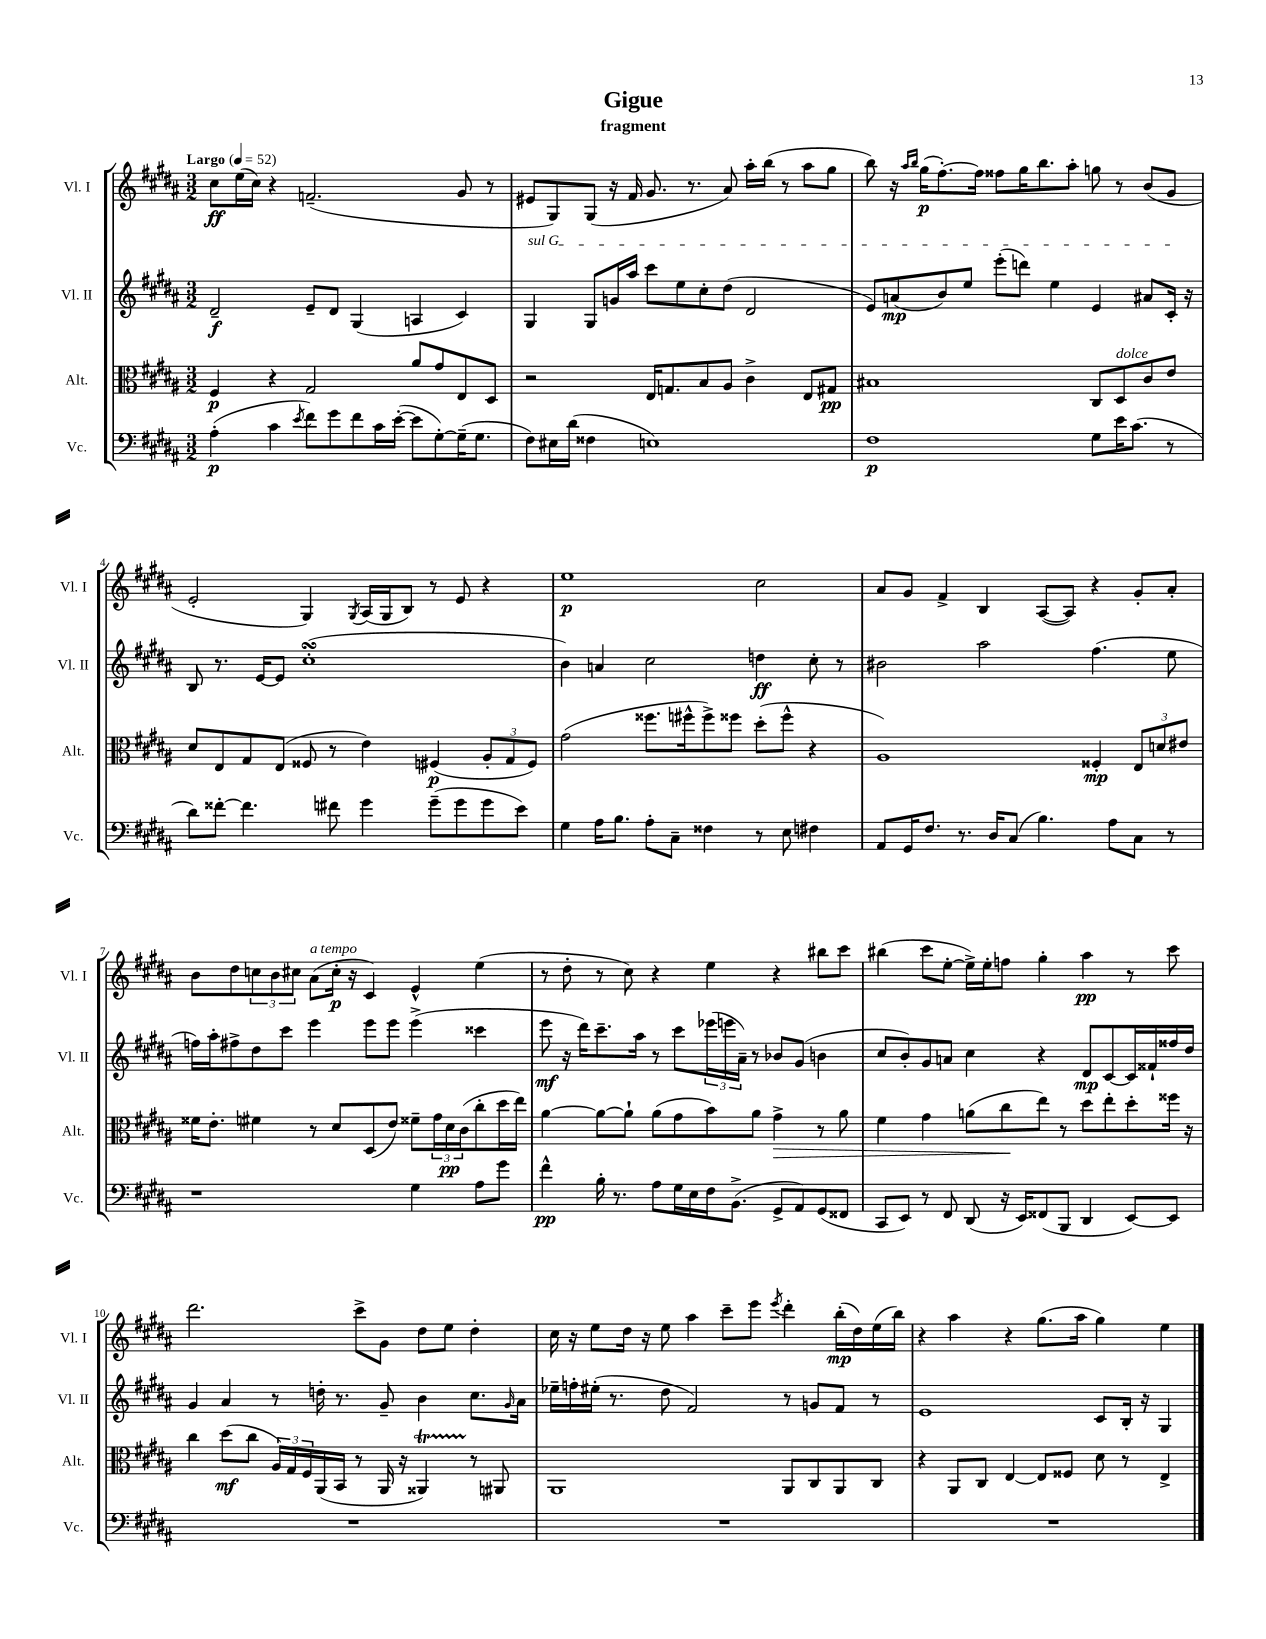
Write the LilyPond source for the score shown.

\header { title = "Gigue" subtitle = "fragment" }
<<
\new StaffGroup <<
\new Staff = "s0" \with { instrumentName = "Vl. I" shortInstrumentName = "Vl. I" } {
    \clef treble \key b \major \numericTimeSignature \time 3/2 \tempo "Largo" 4 = 52
    cis''8\ff e''16( cis''16) r4 f'2.--( gis'8 r8 |
    eis'8 gis8) gis8( r16 fis'16 gis'8. r8. ais'8) ais''16-. b''16( r8 ais''8 gis''8 |
    b''8) r16 \grace { ais''16 b''16 } gis''16\p( fis''8.~-.) fis''16 fisis''8 gis''16 b''8. ais''8-. g''8 r8 b'8( gis'8 |
    e'2-. gis4) \acciaccatura { gis8 } ais16( gis16 b8) r8 e'8 r4 |
    e''1\p cis''2 |
    ais'8 gis'8 fis'4-> b4 ais8~( ais8) r4 gis'8-. ais'8-. |
    b'8 dis''8 \tuplet 3/2 { c''8 b'8 cis''8 } ais'8^\markup { \italic "a tempo" }( cis''16-.\p r16 cis'4) e'4-^ e''4( |
    r8 dis''8-. r8 cis''8) r4 e''4 r4 bis''8 cis'''8 |
    bis''4( cis'''8 e''8~-. e''16->) e''16-. f''8 gis''4-. ais''4\pp r8 cis'''8 |
    dis'''2. cis'''8-> gis'8 dis''8 e''8 dis''4-. |
    cis''16 r16 e''8 dis''16 r16 e''8 ais''4 cis'''8-- e'''8 \acciaccatura { e'''8 } dis'''4-. b''16-.\mp( dis''16) e''16( b''16) |
    r4 ais''4 r4 gis''8.( ais''16 gis''4) e''4 \bar "|." |
}
\new Staff = "s1" \with { instrumentName = "Vl. II" shortInstrumentName = "Vl. II" } {
    \clef treble \key b \major \numericTimeSignature \time 3/2
    dis'2--\f e'8-- dis'8 gis4( a4 cis'4) |
    \once \override TextSpanner.bound-details.left.text = \markup { \italic "sul G" } gis4\startTextSpan gis8 g'16 ais''16 cis'''8 e''8 cis''8-. dis''8( dis'2 |
    e'8) a'8\mp( b'8) e''8 e'''8-.( d'''8) e''4 e'4 ais'8 cis'16-.\stopTextSpan r16 |
    b8 r8. e'16~ e'8 cis''1-.\turn( |
    b'4) a'4 cis''2 d''4\ff cis''8-. r8 |
    bis'2 ais''2 fis''4.( e''8 |
    f''16) ais''16-. fis''8-> dis''8 cis'''8 e'''4 e'''8 e'''8 e'''4->( cisis'''4 |
    e'''8\mf r16 dis'''16) cis'''8.-- ais''16 r8 cis'''8 \tuplet 3/2 { ees'''16( e'''16 ais'16--) } r8 bes'8 gis'8( b'4 |
    cis''8 b'8-.) gis'8 a'8 cis''4 r4 dis'8\mp cis'8~ cis'16 fisis'16-! fisis''16 dis''16 |
    gis'4 ais'4 r8 d''16-. r8. gis'8-- b'4 cis''8. \grace { gis'16 } ais'16 |
    ees''16-- f''16-. eis''16-.( r8. dis''8 fis'2) r8 g'8 fis'8 r8 |
    e'1 cis'8 b16-. r16 gis4 \bar "|." |
}
\new Staff = "s2" \with { instrumentName = "Alt." shortInstrumentName = "Alt." } {
    \clef alto \key b \major \numericTimeSignature \time 3/2
    fis4\p r4 gis2 ais'8 gis'8 e8 dis8 |
    r2 e16 g8. b8 ais8 cis'4-> e8 gis8\pp |
    bis1 cis8 dis8^\markup { \italic "dolce" } cis'8 e'8 |
    dis'8 e8 gis8 e8( fisis8 r8 e'4) fis4\p( \tuplet 3/2 { ais8-. gis8 fis8) } |
    gis'2( fisis''8. fis''16-^ fis''8->) fisis''8 dis''8-.( fisis''8-^ r4 |
    ais1) fisis4-.\mp \tuplet 3/2 { e8 d'8 eis'8 } |
    fisis'16 e'8.-. fis'4 r8 dis'8 dis8( e'8) fisis'8-- \tuplet 3/2 { gis'16 dis'16\pp cis'16( } cis''8-. dis''16 e''16) |
    ais'4~ ais'8~ ais'8-! ais'8( gis'8 b'8) ais'8 gis'4->\> r8 ais'8 |
    fis'4 gis'4 a'8( cis''8\! e''8) r8 dis''8 e''8-. dis''8-. fisis''16 r16 |
    cis''4 dis''8\mf( cis''8 \tuplet 3/2 { ais16) gis16 fis16 } ais,16( b,16 r8 ais,16 r16 aisis,4\startTrillSpan) r8\stopTrillSpan ais,8 |
    ais,1 ais,8 cis8 ais,8 cis8 |
    r4 ais,8 cis8 e4~ e8 fisis8 dis'8 r8 e4-> \bar "|." |
}
\new Staff = "s3" \with { instrumentName = "Vc." shortInstrumentName = "Vc." } {
    \clef bass \key b \major \numericTimeSignature \time 3/2
    ais4-.\p( cis'4 \acciaccatura { e'8 } fis'8) gis'8 fis'8 cis'16 e'16~-.( e'8 gis8~-.) gis16--( gis8. |
    fis8) eis16 dis'16( fisis4 e1) |
    fis1\p gis8 e'16 cis'8.( r8 |
    dis'8) fisis'8~-. fisis'4. fis'8 gis'4 gis'8--( gis'8 gis'8 e'8) |
    gis4 ais16 b8. ais8-. cis8-- fisis4 r8 e8 fis4 |
    ais,8 gis,16 fis8. r8. dis16 cis8( b4.) ais8 cis8 r8 |
    r1 gis4 ais8 gis'8 |
    fis'4-^\pp b16-. r8. ais8 gis16 e16 fis16 b,8.->( gis,8-> ais,8) gis,8( fisis,8 |
    cis,8 e,8) r8 fis,8 dis,8( r16 e,16) fisis,8( b,,8 dis,4 e,8~) e,8 |
    R1. |
    R1. |
    R1. \bar "|." |
}
>>
>>
